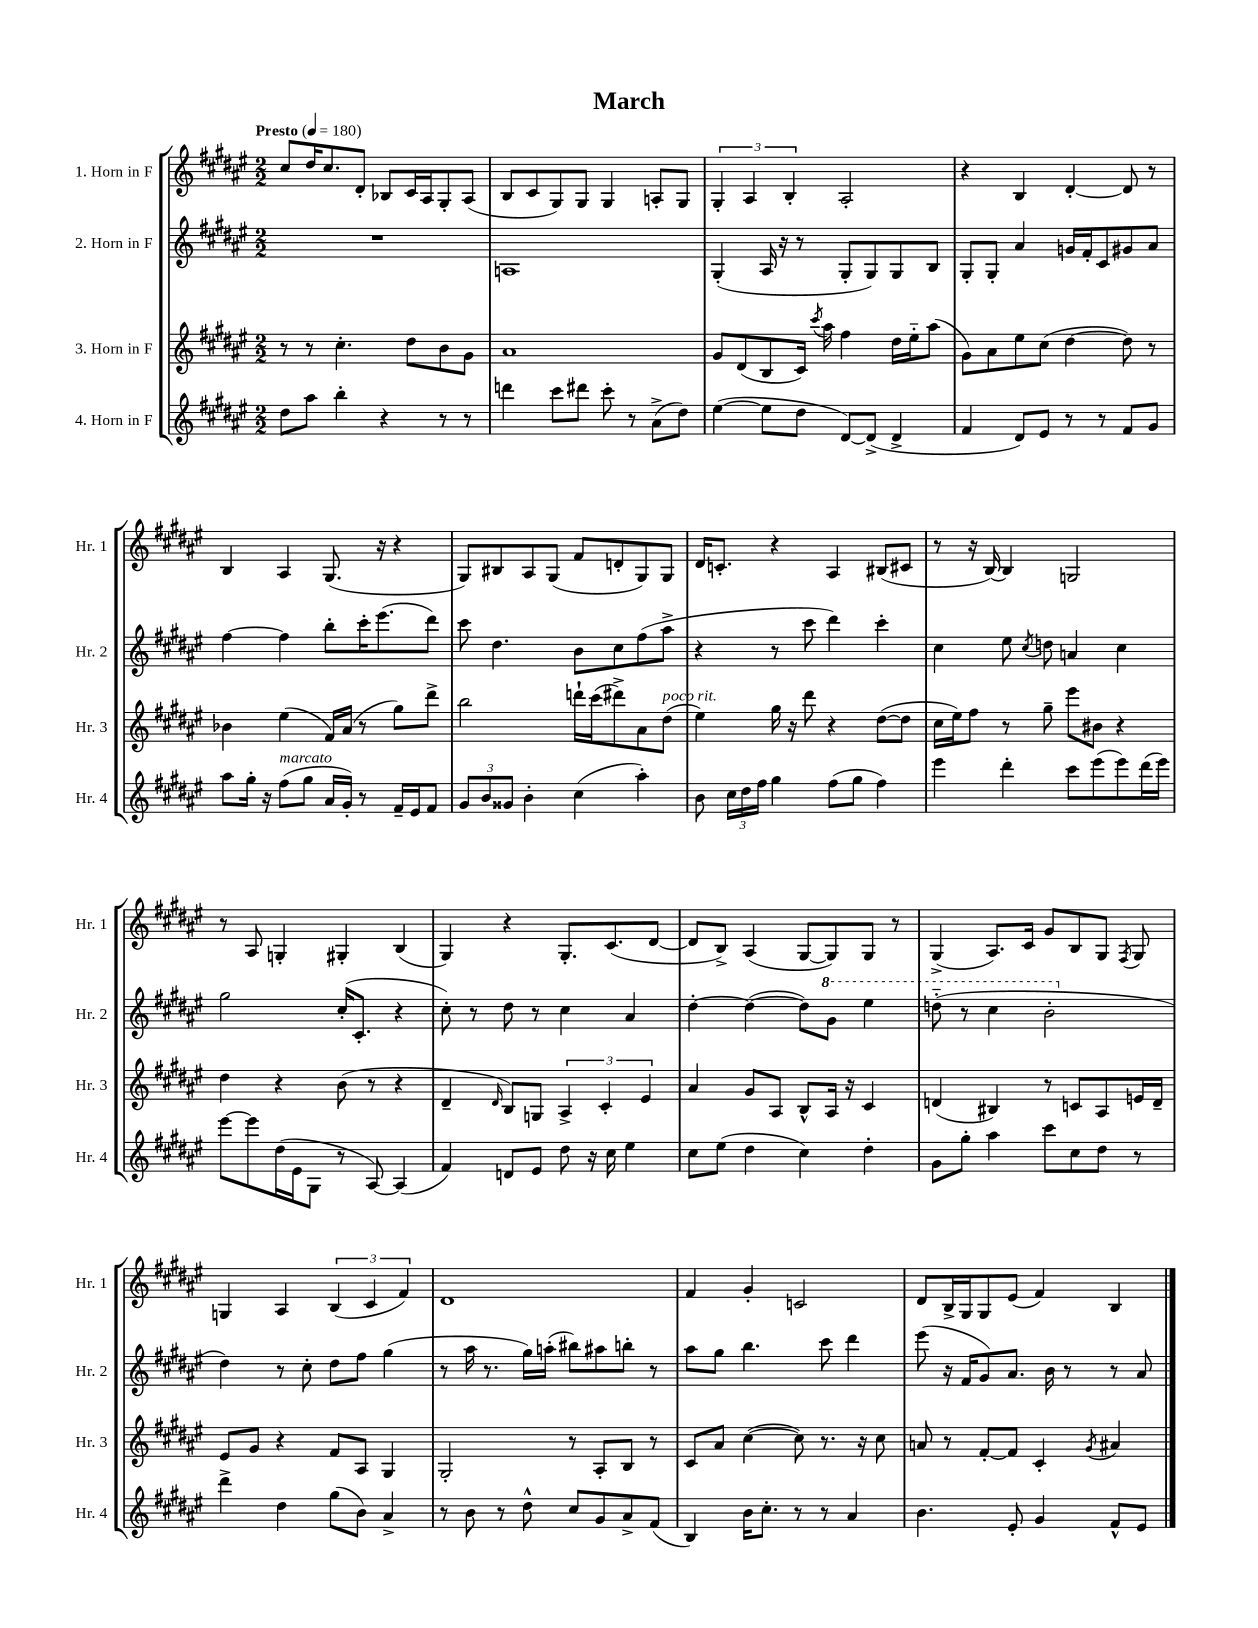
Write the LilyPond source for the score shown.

\header { title = "March" }
<<
\new StaffGroup <<
\new Staff = "s0" \with { instrumentName = "1. Horn in F" shortInstrumentName = "Hr. 1" } {
    \clef treble \key fis \major \numericTimeSignature \time 2/2 \tempo "Presto" 4 = 180
    \autoBeamOff cis''8[ dis''16 cis''8. dis'8]-. bes8[ cis'16 ais16 gis8-. ais8]( |
    b8[ cis'8 gis8) gis8] gis4 a8[-. gis8] |
    \tuplet 3/2 { gis4-. ais4 b4-. } ais2-. |
    r4 b4 dis'4~-. dis'8 r8 |
    b4 ais4 gis8.( r16 r4 |
    gis8[) bis8 ais8 gis8]( fis'8[ d'8-. gis8) gis8] |
    dis'16[ c'8.]-. r4 ais4 bis8[( cis'8] |
    r8 r16 b16~) b4 g2 |
    r8 ais8 g4-. gis4-. b4( |
    gis4) r4 gis8.[-. cis'8.( dis'8]~ |
    dis'8[ b8]->) ais4( gis8[~ gis8) gis8] r8 |
    gis4->( ais8.[) cis'16] gis'8[ b8 gis8] \acciaccatura { fis8 } gis8 |
    g4 ais4 \tuplet 3/2 { b4( cis'4 fis'4) } |
    dis'1 |
    fis'4 gis'4-. c'2 |
    dis'8[ b16-> gis16 gis8 eis'8]( fis'4) b4 \bar "|." |
}
\new Staff = "s1" \with { instrumentName = "2. Horn in F" shortInstrumentName = "Hr. 2" } {
    \clef treble \key fis \major \numericTimeSignature \time 2/2
    \autoBeamOff R1 |
    a1 |
    gis4-.( ais16 r16 r8 gis8[-. gis8) gis8 b8] |
    gis8[-. gis8]-. ais'4 g'16[ fis'16-. cis'8 gis'8 ais'8] |
    fis''4~ fis''4 b''8[-. cis'''16-. eis'''8.( dis'''8]) |
    cis'''8 dis''4. b'8[ cis''8 fis''8( ais''8]-> |
    r4 r8 cis'''8 dis'''4) cis'''4-. |
    cis''4 eis''8 \acciaccatura { cis''8 } d''8 a'4 cis''4 |
    gis''2 cis''16[-.( cis'8.]-. r4 |
    cis''8-.) r8 dis''8 r8 cis''4 ais'4 |
    dis''4~-. dis''4~( dis''8[) \ottava #1 gis''8] eis'''4 |
    d'''8-_( r8 cis'''4 b''2-. \ottava #0 |
    dis''4) r8 cis''8-. dis''8[ fis''8] gis''4( |
    r8 ais''16 r8. gis''16[) a''16]-.( bis''8[) ais''8 b''8]-. r8 |
    ais''8[ gis''8] b''4. cis'''8 dis'''4 |
    eis'''8( r16 fis'16[ gis'8) ais'8.] b'16 r8 r8 ais'8 \bar "|." |
}
\new Staff = "s2" \with { instrumentName = "3. Horn in F" shortInstrumentName = "Hr. 3" } {
    \clef treble \key fis \major \numericTimeSignature \time 2/2
    \autoBeamOff r8 r8 cis''4.-. dis''8[ b'8 gis'8] |
    ais'1 |
    gis'8[ dis'8( b8 cis'16]) \acciaccatura { cis'''8 } ais''16 fis''4 dis''16[ eis''16-_ ais''8]( |
    gis'8[) ais'8 eis''8 cis''8]( dis''4~ dis''8) r8 |
    bes'4 eis''4( fis'16[) ais'16]( r8 gis''8[) dis'''8]-> |
    b''2 d'''16[-! cis'''16( dis'''8->) ais'8 dis''8]^\markup { \italic "poco rit." }( |
    eis''4) gis''16 r16 dis'''8 r4 dis''8[~( dis''8] |
    cis''16[ eis''16) fis''8] r8 gis''8-- eis'''8[ bis'8] r4 |
    dis''4 r4 b'8( r8 r4 |
    dis'4-- \grace { dis'16 } b8[) g8] \tuplet 3/2 { ais4-> cis'4-. eis'4 } |
    ais'4 gis'8[ ais8] b8[-^ ais16] r16 cis'4 |
    d'4( bis4) r8 c'8[ ais8 e'16 d'16]-- |
    eis'8[ gis'8] r4 fis'8[ ais8] gis4 |
    gis2-. r8 ais8[-. b8] r8 |
    cis'8[ ais'8] cis''4~( cis''8) r8. r16 cis''8 |
    a'8 r8 fis'8[~-. fis'8] cis'4-. \acciaccatura { gis'8 } ais'4 \bar "|." |
}
\new Staff = "s3" \with { instrumentName = "4. Horn in F" shortInstrumentName = "Hr. 4" } {
    \clef treble \key fis \major \numericTimeSignature \time 2/2
    \autoBeamOff dis''8[ ais''8] b''4-. r4 r8 r8 |
    d'''4 cis'''8[ dis'''8] cis'''8-. r8 ais'8[->( dis''8]) |
    eis''4~( eis''8[ dis''8] dis'8[~) dis'8]->( dis'4-> |
    fis'4 dis'8[) eis'8] r8 r8 fis'8[ gis'8] |
    ais''8[ gis''16]-. r16 fis''8[^\markup { \italic "marcato" }( gis''8] ais'16[ gis'16]-.) r8 fis'16[-- eis'16 fis'8] |
    \tuplet 3/2 { gis'8[ b'8 gisis'8] } b'4-. cis''4( ais''4-.) |
    b'8 \tuplet 3/2 { cis''16[ dis''16 fis''16] } gis''4 fis''8[( gis''8] fis''4) |
    eis'''4 dis'''4-. cis'''8[ eis'''8( eis'''8) dis'''16( eis'''16]) |
    eis'''8[~ eis'''8 dis''16( eis'16 gis8] r8 ais8~) ais4( |
    fis'4) d'8[ eis'8] dis''8 r16 cis''16 eis''4 |
    cis''8[ eis''8]( dis''4 cis''4) dis''4-. |
    gis'8[ gis''8]-. ais''4 cis'''8[ cis''8 dis''8] r8 |
    dis'''4-> dis''4 gis''8[( b'8]) ais'4-> |
    r8 b'8 r8 dis''8-^ cis''8[ gis'8 ais'8-> fis'8]( |
    b4) b'16[ cis''8.]-. r8 r8 ais'4 |
    b'4. eis'8-. gis'4 fis'8[-^ eis'8] \bar "|." |
}
>>
>>
\layout { \context { \Score \remove "Bar_number_engraver" } }
